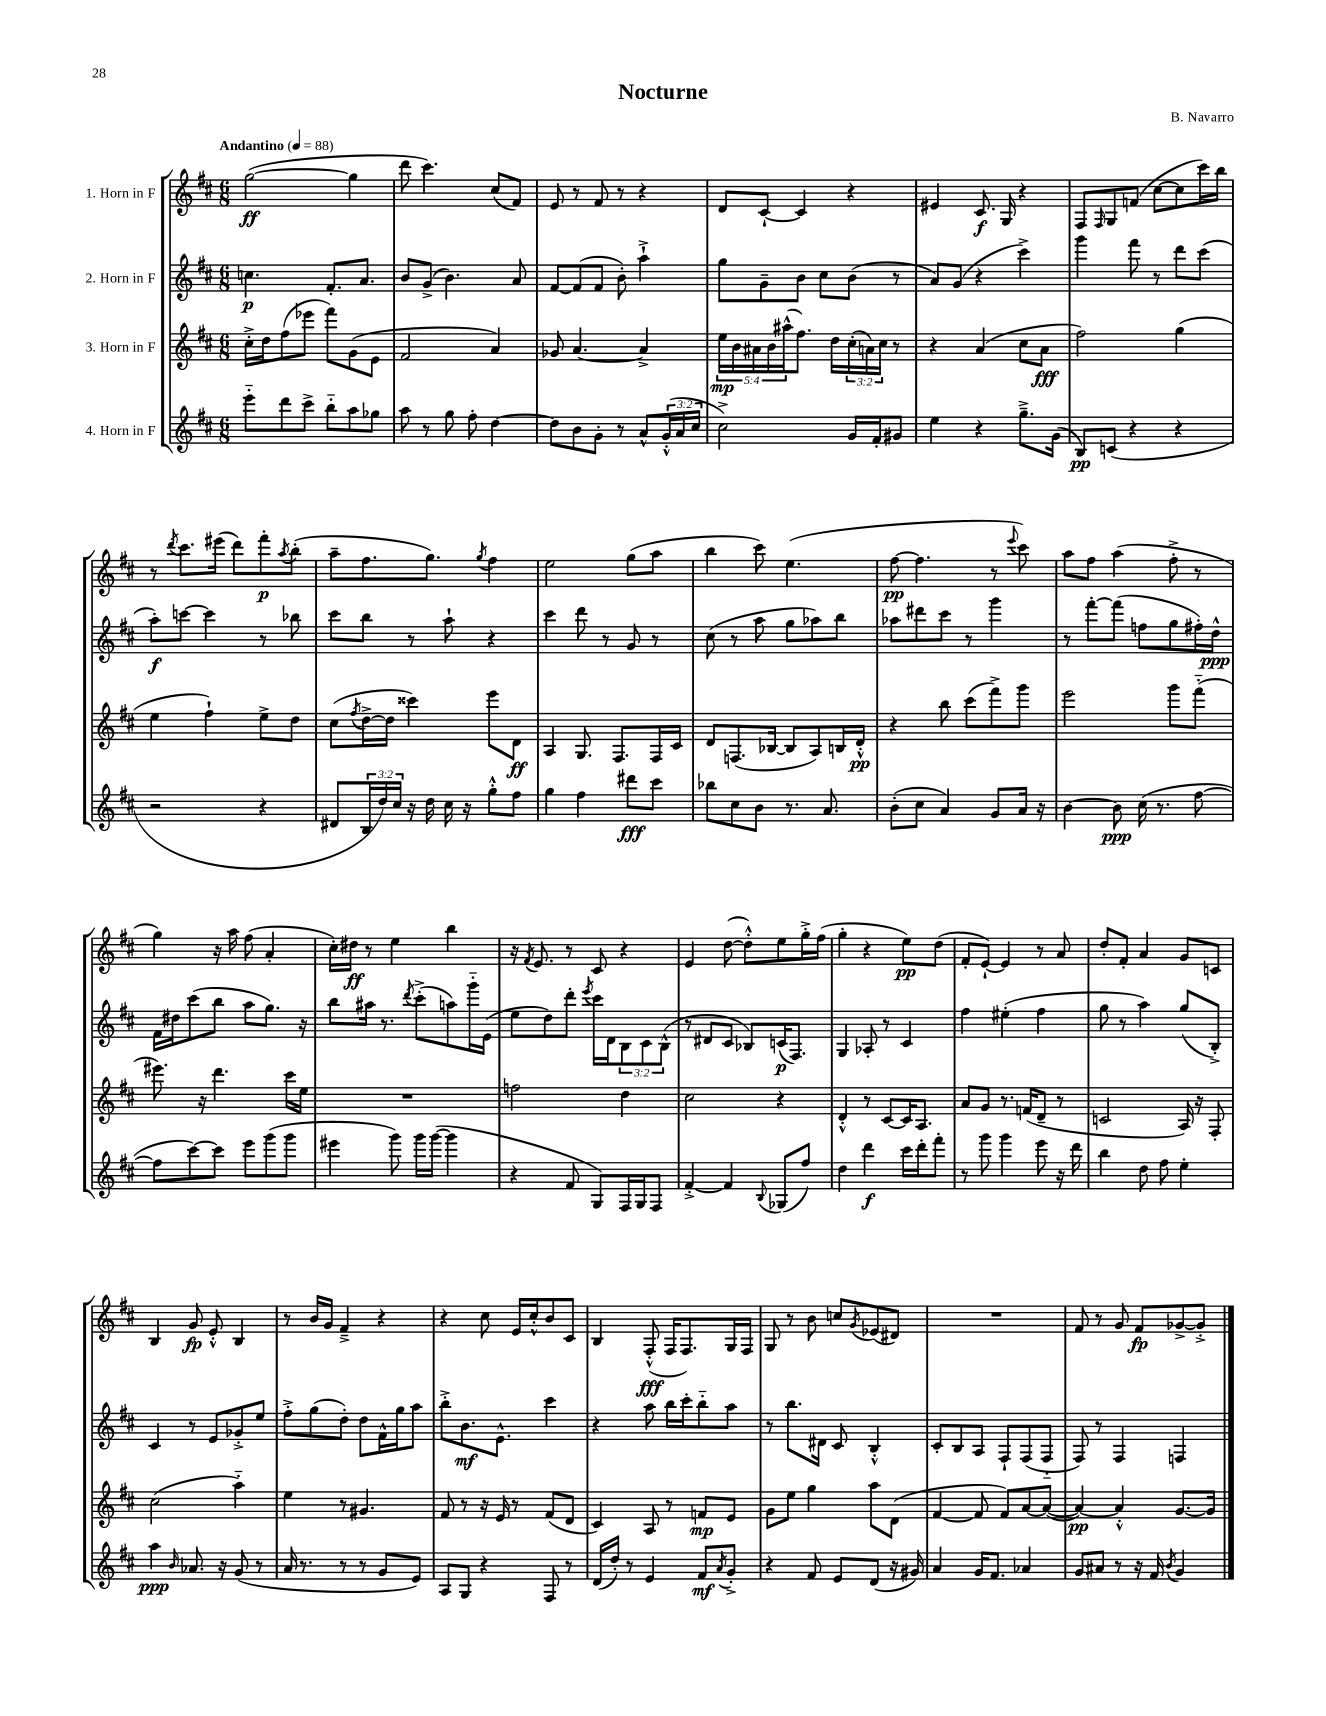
\header { title = "Nocturne" composer = "B. Navarro" }
<<
\new StaffGroup <<
\new Staff = "s0" \with { instrumentName = "1. Horn in F" } {
    \clef treble \key d \major \numericTimeSignature \time 6/8 \tempo "Andantino" 4 = 88
    g''2~\ff( g''4 |
    d'''8 cis'''4.) cis''8( fis'8) |
    e'8 r8 fis'8 r8 r4 |
    d'8 cis'8~-! cis'4 r4 |
    eis'4 cis'8.\f g16 r4 |
    fis8 \grace { fis16 } g8 f'8( cis''8~ cis''8 cis'''16) b''16 |
    r8 \acciaccatura { d'''8 } cis'''8. eis'''16( d'''8) fis'''8-.\p \acciaccatura { a''8 } b''8-.( |
    a''8-- fis''8. g''8.) \acciaccatura { g''8 } fis''4 |
    e''2 g''8( a''8 |
    b''4 cis'''8) e''4.( |
    fis''8~\pp fis''4. r8 \appoggiatura { e'''8 } cis'''8) |
    a''8 fis''8 a''4( fis''8-.-> r8 |
    g''4) r16 a''16 fis''8( a'4-. |
    cis''16-.) dis''16\ff r8 e''4 b''4 |
    r16 \acciaccatura { fis'8 } e'8. r8 cis'8 r4 |
    e'4 d''8~( d''8-.-^) e''8 g''16-.-> fis''16( |
    g''4-. r4 e''8\pp) d''8( |
    fis'8-. e'8~-!) e'4 r8 a'8 |
    d''8-. fis'8-. a'4 g'8 c'8 |
    b4 g'8\fp e'8-.-^ b4 |
    r8 b'16 g'16 fis'4---> r4 |
    r4 cis''8 e'16 cis''16-.-^ b'8 cis'8 |
    b4 fis8-.-^\fff( fis16 fis8.) g16 fis16 |
    g8 r8 b'8 c''8 \acciaccatura { g'8 } ees'8( dis'8) |
    R2. |
    fis'8 r8 g'8 fis'8\fp ges'8~-> ges'8-.-> \bar "|." |
}
\new Staff = "s1" \with { instrumentName = "2. Horn in F" } {
    \clef treble \key d \major \numericTimeSignature \time 6/8 \override Staff.TupletNumber.text = #tuplet-number::calc-fraction-text
    c''4.\p fis'8.-. a'8. |
    b'8 g'8->( b'4.) a'8 |
    fis'8~ fis'8( fis'8 b'8-.) a''4-!-> |
    g''8 g'8-- b'8 cis''8 b'8( r8 |
    a'8) g'8( r4 cis'''4->) |
    g'''4 fis'''8 r8 d'''8 cis'''8( |
    a''8-.\f) c'''8~ c'''4 r8 bes''8 |
    cis'''8 b''8 r8 a''8-! r4 |
    cis'''4 d'''8 r8 g'8 r8 |
    cis''8( r8 a''8 g''8 aes''8) b''8 |
    aes''8 dis'''8 cis'''8 r8 g'''4 |
    r8 fis'''8~-. fis'''8( f''8 g''8 fis''16-.) d''16-^\ppp |
    fis'16 dis''16 cis'''8( b''8 a''8 g''8.) r16 |
    b''8 ais''16 r8. \acciaccatura { d'''8 } cis'''8-.->( a''8) g'''16-_ e'16( |
    e''8 d''8) d'''8-. \acciaccatura { e'''8 } cis'''16 d'16 \tuplet 3/2 { b8 cis'8 b8-^( } |
    r8 dis'8 cis'8 bes8) c'16\p( fis8.) |
    g4 aes8-. r8 cis'4 |
    fis''4 eis''4-.( fis''4 |
    g''8 r8 a''4) g''8( b8-.->) |
    cis'4 r8 e'8 ges'8-.-> e''8 |
    fis''8-.-> g''8( d''8-.) d''8 fis'16-^ g''16 a''8 |
    b''8-.-> b'8.\mf e'8.-^ cis'''4 |
    r4 a''8 b''16 cis'''16-. b''8-_ a''8 |
    r8 b''8. dis'16 cis'8 b4-.-^ |
    cis'8-. b8 a8 fis8-! fis8( fis8-_ |
    fis8) r8 fis4 f4 \bar "|." |
}
\new Staff = "s2" \with { instrumentName = "3. Horn in F" } {
    \clef treble \key d \major \numericTimeSignature \time 6/8 \override Staff.TupletNumber.text = #tuplet-number::calc-fraction-text
    cis''16-.-> d''16 fis''8( ees'''8 fis'''8) g'8( e'8 |
    fis'2 a'4) |
    ges'8 a'4.~ a'4-> |
    \tuplet 5/4 { e''16\mp b'16 ais'16 b'16 ais''16-^( } fis''8.) d''16 \tuplet 3/2 { cis''16-.( a'16) cis''16 } r8 |
    r4 a'4( cis''8 a'8\fff |
    fis''2) g''4( |
    e''4 fis''4-!) e''8-> d''8 |
    cis''8( \acciaccatura { fis''8 } d''16~-> d''16 cisis'''4) e'''8 d'8\ff |
    a4 g8. fis8. fis16 cis'16 |
    d'8 f8.( bes16~ bes8 a8) b16 d'16-.-^\pp |
    r4 b''8 cis'''8( fis'''8->) g'''8 |
    e'''2 g'''8 fis'''8-_( |
    eis'''8.) r16 d'''4. cis'''16 e''16 |
    R2. |
    f''2 d''4 |
    cis''2 r4 |
    d'4-.-^ r8 cis'8~ cis'16 a8. |
    a'8 g'8 r8. f'16( d'8-- r8 |
    c'2 a16) r16 fis8-. |
    cis''2( a''4-_) |
    e''4 r8 gis'4. |
    fis'8 r8 r16 e'16 r8 fis'8( d'8 |
    cis'4) a8 r8 f'8\mp e'8 |
    g'8 e''8 g''4 a''8 d'8( |
    fis'4~ fis'8 fis'8) a'8~ a'8~( |
    a'4~\pp) a'4-.-^ g'8.~ g'16 \bar "|." |
}
\new Staff = "s3" \with { instrumentName = "4. Horn in F" } {
    \clef treble \key d \major \numericTimeSignature \time 6/8 \override Staff.TupletNumber.text = #tuplet-number::calc-fraction-text
    e'''8-_ d'''8 cis'''8-> b''8-_ a''8 ges''8 |
    a''8 r8 g''8 fis''8-. d''4~ |
    d''8 b'8 g'8-. r8 a'8-^ \tuplet 3/2 { g'16-.-^( a'16 cis''16 } |
    cis''2->) g'16 fis'16-. gis'8 |
    e''4 r4 g''8.---> g'16( |
    b8\pp) c'8( r4 r4 |
    r2 r4 |
    dis'8 \tuplet 3/2 { b16 d''16) cis''16 } r16 d''16 cis''16 r16 g''8-.-^ fis''8 |
    g''4 fis''4 dis'''8\fff cis'''8 |
    bes''8 cis''8 b'8 r8. a'8. |
    b'8-.( cis''8 a'4) g'8 a'16 r16 |
    b'4~ b'8\ppp cis''16( r8. fis''8~ |
    fis''8 cis'''8~) cis'''8 e'''8 g'''8( g'''8 |
    eis'''4 g'''8) g'''16 g'''16~( g'''4 |
    r4 fis'8 g8) fis16 g16 fis8 |
    fis'4~-.-> fis'4 \appoggiatura { b8 } ges8( fis''8) |
    d''4 d'''4\f cis'''16 d'''16-. fis'''8-. |
    r8 g'''8 g'''4 e'''8 r16 d'''16 |
    b''4 d''8 fis''8 e''4-. |
    a''4\ppp \grace { b'16 } aes'8. r16 g'8( r8 |
    a'16 r8. r8 r8 g'8 e'8) |
    a8 g8 r4 fis8 r8 |
    d'16( d''16-.) r8 e'4 fis'8\mf \acciaccatura { a'8 } g'8-.-> |
    r4 fis'8 e'8 d'8( r16 gis'16) |
    a'4 g'16 fis'8. aes'4 |
    g'8 ais'8 r8 r16 fis'16 \acciaccatura { b'8 } g'4 \bar "|." |
}
>>
>>
\layout { \context { \Score \remove "Bar_number_engraver" } }
